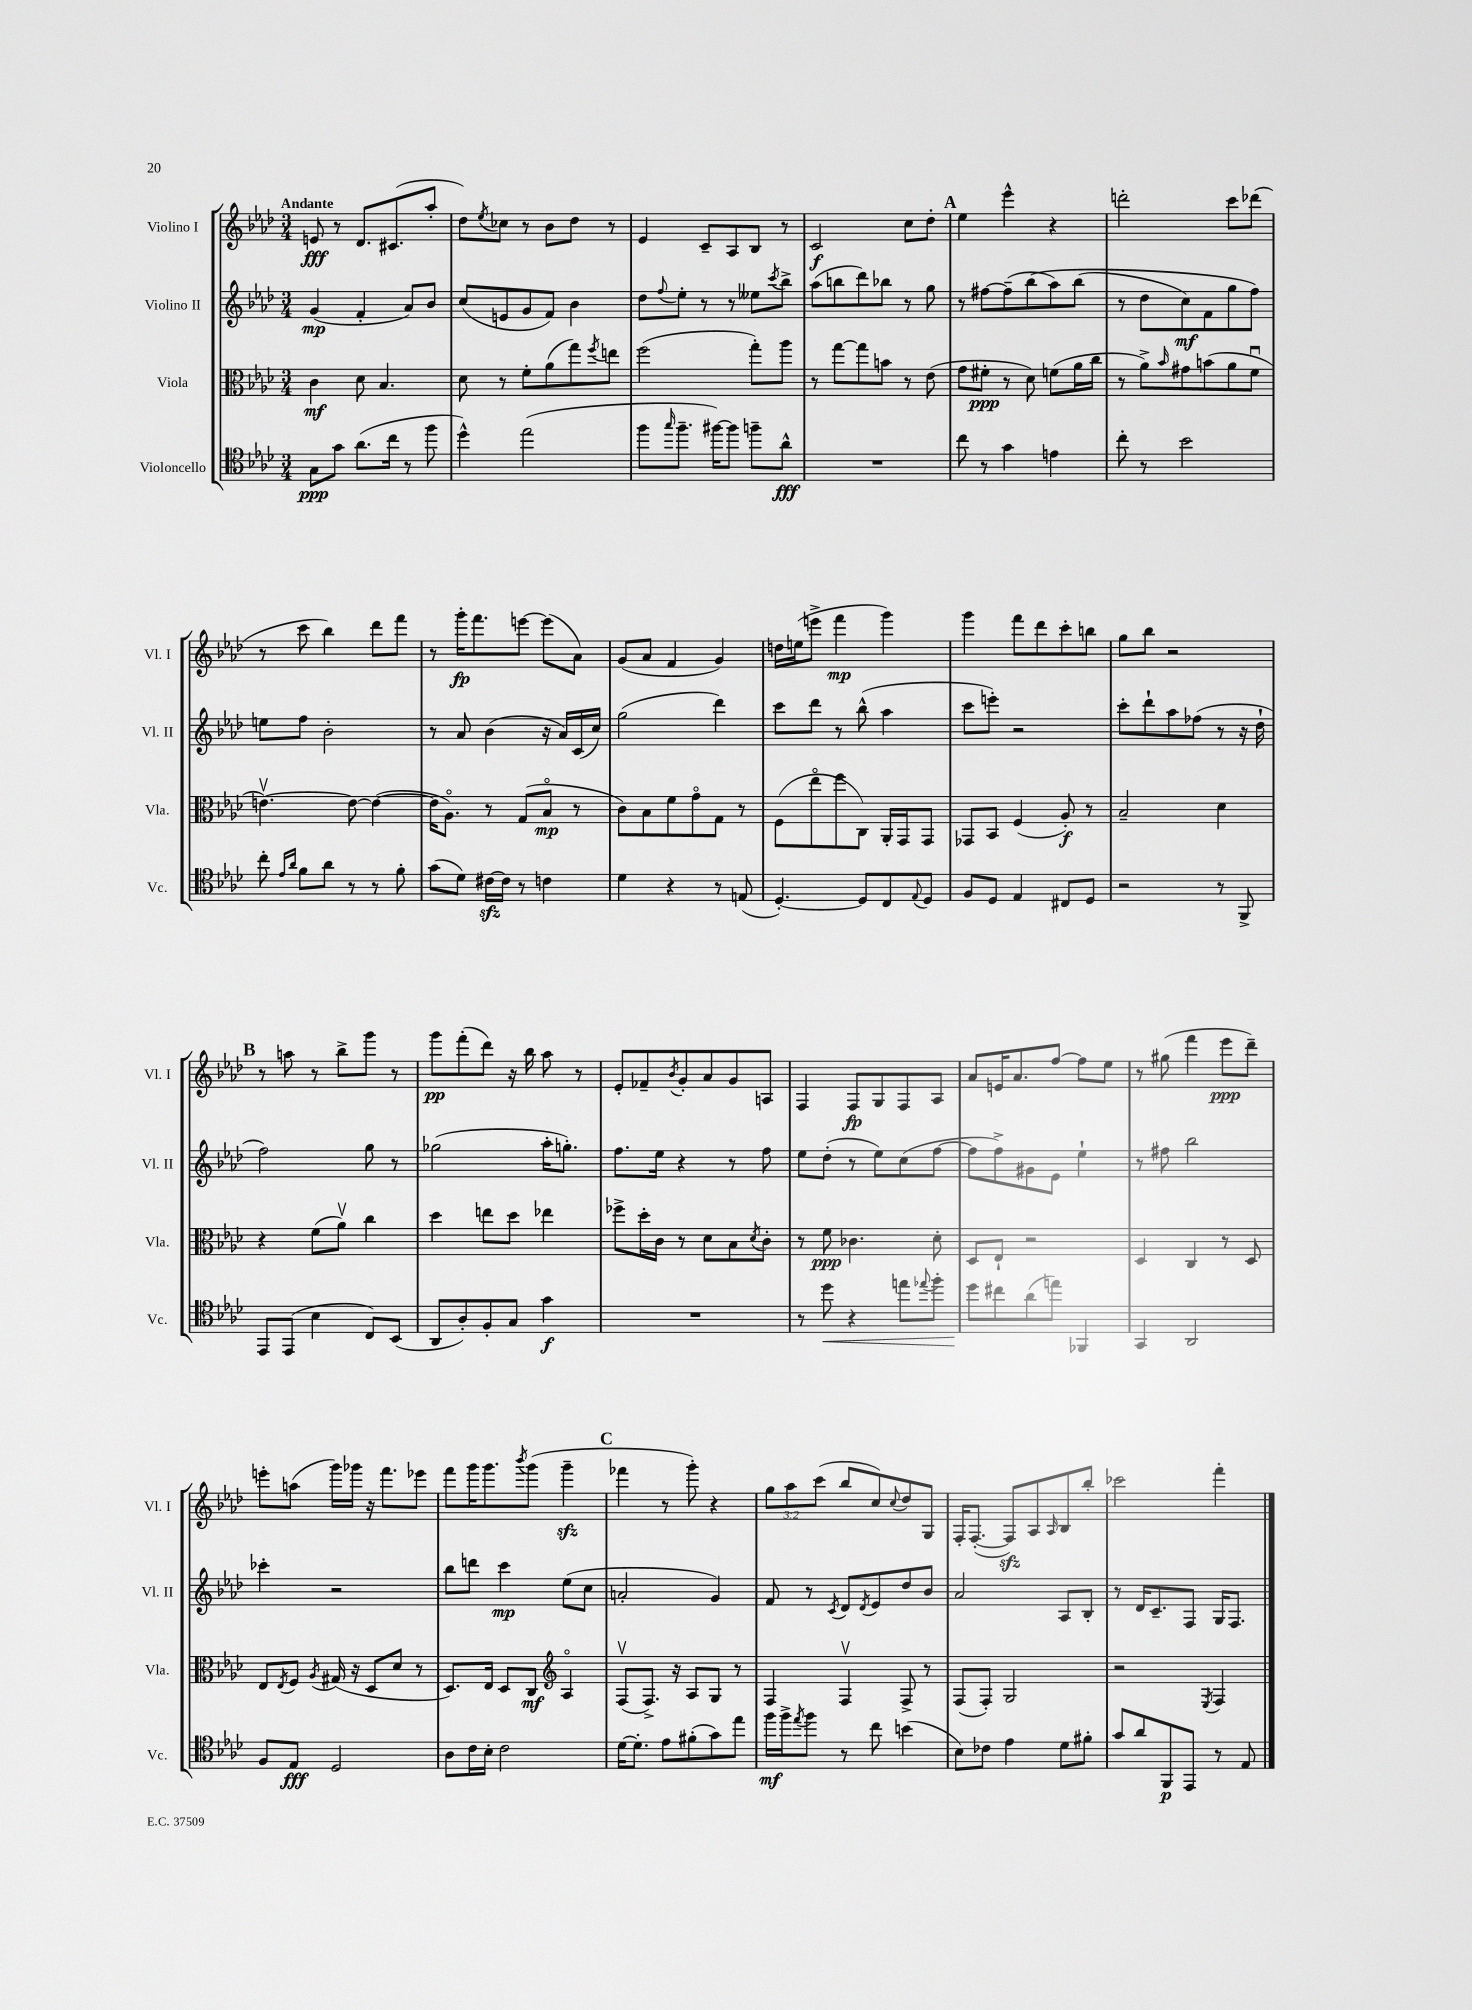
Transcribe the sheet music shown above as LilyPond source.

<<
\new StaffGroup <<
\new Staff = "s0" \with { instrumentName = "Violino I" shortInstrumentName = "Vl. I" } {
    \clef treble \key aes \major \numericTimeSignature \time 3/4 \override Staff.TupletNumber.text = #tuplet-number::calc-fraction-text \tempo "Andante"
    e'8\fff r8 des'8. cis'8.( aes''8-. |
    des''8) \acciaccatura { ees''8 } ces''8 r8 bes'8 des''8 r8 |
    ees'4 c'8-- aes8 bes8 r8 |
    c'2\f c''8 des''8-. |
    \mark \markup { \bold "A" } ees''4 ees'''4-^ r4 |
    d'''2-. c'''8 des'''8( |
    r8 c'''8 bes''4) des'''8 f'''8 |
    r8 g'''16-.\fp f'''8. e'''8~ e'''8( aes'8) |
    g'8( aes'8 f'4 g'4) |
    d''16 e''16( e'''8-> f'''4\mp g'''4) |
    g'''4 f'''8 des'''8 c'''8-. b''8 |
    g''8 bes''8 r2 |
    \mark \markup { \bold "B" } r8 a''8 r8 bes''8-> g'''8 r8 |
    g'''8\pp f'''8-.( des'''8) r16 bes''16 aes''8 r8 |
    ees'8-. fes'8-- \acciaccatura { bes'8 } g'8-. aes'8 g'8 a8 |
    f4 f8\fp g8 f8 aes8 |
    aes'8 e'16 aes'8. f''8~ f''8 ees''8 |
    r8 gis''8( f'''4 ees'''8\ppp des'''8--) |
    e'''8-. a''8( g'''16) ges'''16 r16 f'''8. ees'''8 |
    f'''8 g'''16 g'''8. \acciaccatura { bes'''8 } g'''8( g'''4--\sfz |
    \mark \markup { \bold "C" } fes'''4 r8 g'''8-.) r4 |
    \tuplet 3/2 { g''8 aes''8 c'''8( } bes''8 c''8) \appoggiatura { c''8 } des''8 g8 |
    f16-. f8.~-.( f8\sfz) aes8 \grace { aes16 } bes8 bes''8-. |
    ces'''2 f'''4-. \bar "|." |
}
\new Staff = "s1" \with { instrumentName = "Violino II" shortInstrumentName = "Vl. II" } {
    \clef treble \key aes \major \numericTimeSignature \time 3/4
    g'4\mp( f'4-. aes'8) bes'8 |
    c''8( e'8 g'8 f'8) bes'4 |
    des''8 \appoggiatura { f''8 } ees''8-. r8 r8 eeses''8 \acciaccatura { c'''8 } bes''8-> |
    aes''8( b''8 des'''8) bes''8 r8 g''8 |
    \mark \markup { \bold "A" } r8 fis''8~ fis''8--( bes''8\( aes''8) bes''8( |
    r8 des''8 c''8\mf) f'8 g''8 f''8\) |
    e''8 f''8 bes'2-. |
    r8 aes'8 bes'4( r16 aes'16) c'16( c''16) |
    g''2( des'''4) |
    c'''8 des'''8 r8 bes''8-^( aes''4 |
    c'''8 e'''8-.) r2 |
    c'''8-. des'''8-! aes''8 fes''8( r8 r16 des''16-! |
    \mark \markup { \bold "B" } f''2) g''8 r8 |
    ges''2( aes''16-. g''8.-.) |
    f''8. ees''16 r4 r8 f''8 |
    ees''8 des''8-.( r8 ees''8) c''8( f''8~ |
    f''8 f''8->) gis'8 ees'8 ees''4-! |
    r8 fis''8 bes''2 |
    ces'''4-. r2 |
    bes''8 d'''8 c'''4\mp ees''8( c''8 |
    \mark \markup { \bold "C" } a'2-. g'4) |
    f'8 r8 \acciaccatura { c'8 } des'8 \acciaccatura { des'8 } ees'8 des''8 bes'8 |
    aes'2 aes8 bes8-. |
    r8 des'16 c'8.-- f8 g16 f8. \bar "|." |
}
\new Staff = "s2" \with { instrumentName = "Viola" shortInstrumentName = "Vla." } {
    \clef alto \key aes \major \numericTimeSignature \time 3/4
    c'4\mf des'8 bes4. |
    des'8 r8 f'8-. aes'8( g''8) \acciaccatura { f''8 } e''8 |
    f''2( g''8-.) aes''8 |
    r8 g''8~ g''8 b'8 r8 ees'8( |
    \mark \markup { \bold "A" } g'8 fis'8-.\ppp r8 des'8) f'8( aes'16 c''16 |
    r8 aes'8->) \grace { bes'16 } gis'8 b'8( aes'8 f'8\downbow |
    e'4.~\upbow) e'8~ e'4~( |
    e'16 aes8.\flageolet) r8 g8( bes8\flageolet\mp r8 |
    c'8) bes8 f'8 g'8\flageolet g8 r8 |
    f8( ees''8\flageolet f''8 c8) aes,16-. g,16 g,8 |
    ges,8 bes,8 f4( aes8-.\f) r8 |
    bes2-- des'4 |
    \mark \markup { \bold "B" } r4 f'8( aes'8\upbow) c''4 |
    des''4 e''8 des''8 ees''4 |
    fes''8-> des''16-. c'16 r8 des'8 bes8 \acciaccatura { des'8 } c'8-. |
    r8 f'8\ppp ces'4. des'8-. |
    des8 ees8-! r2 |
    des4 c4 r8 des8 |
    ees8 \acciaccatura { ees8 } f8 \acciaccatura { aes8 } gis16( r16 des8 des'8 r8 |
    des8.) ees16 des8 c8\mf \clef treble aes4\flageolet |
    \mark \markup { \bold "C" } f8\upbow( f8.->) r16 aes8 g8 r8 |
    f4 f4\upbow f8-> r8 |
    f8( f8-.) g2 |
    r2 \acciaccatura { ees8 } f4 \bar "|." |
}
\new Staff = "s3" \with { instrumentName = "Violoncello" shortInstrumentName = "Vc." } {
    \clef tenor \key aes \major \numericTimeSignature \time 3/4
    g8\ppp g'8 aes'8.( c''16 r8 f''8 |
    des''4-^) ees''2( |
    f''8 \grace { g''16 } f''8.-- fis''16~) fis''8 f''8-- aes'8-^\fff |
    R2. |
    \mark \markup { \bold "A" } c''8 r8 g'4 e'4 |
    c''8-. r8 bes'2 |
    c''8-. \grace { ees'16 aes'16 } f'8 aes'8 r8 r8 f'8-. |
    g'8( des'8) cis'16~\sfz cis'16 r8 c'4 |
    des'4 r4 r8 e8( |
    des4.~-.) des8 c8 \appoggiatura { ees8 } des8 |
    f8 des8 ees4 cis8 des8 |
    r2 r8 f,8-> |
    \mark \markup { \bold "B" } ees,8 ees,8( bes4 c8) bes,8( |
    aes,8 aes8-.) f8-. g8 g'4\f |
    R2. |
    r8 des''8\< r4 e''8 \appoggiatura { ees''8 } f''8-. |
    des''8\! cis''8 aes'8( e''8) fes,4 |
    g,4 aes,2 |
    f8 ees8\fff des2 |
    aes8 c'16 bes16-. c'2 |
    \mark \markup { \bold "C" } des'16~ des'8.-. ees'8 fis'8-.( g'8) ees''8 |
    f''16\mf f''16-> \acciaccatura { ees''8 } f''8 r8 c''8 b'4( |
    bes8) ces'8 ees'4 des'8 fis'8-. |
    g'8 aes'8 f,8\p ees,8 r8 ees8 \bar "|." |
}
>>
>>
\layout { \context { \Score \remove "Bar_number_engraver" } }
